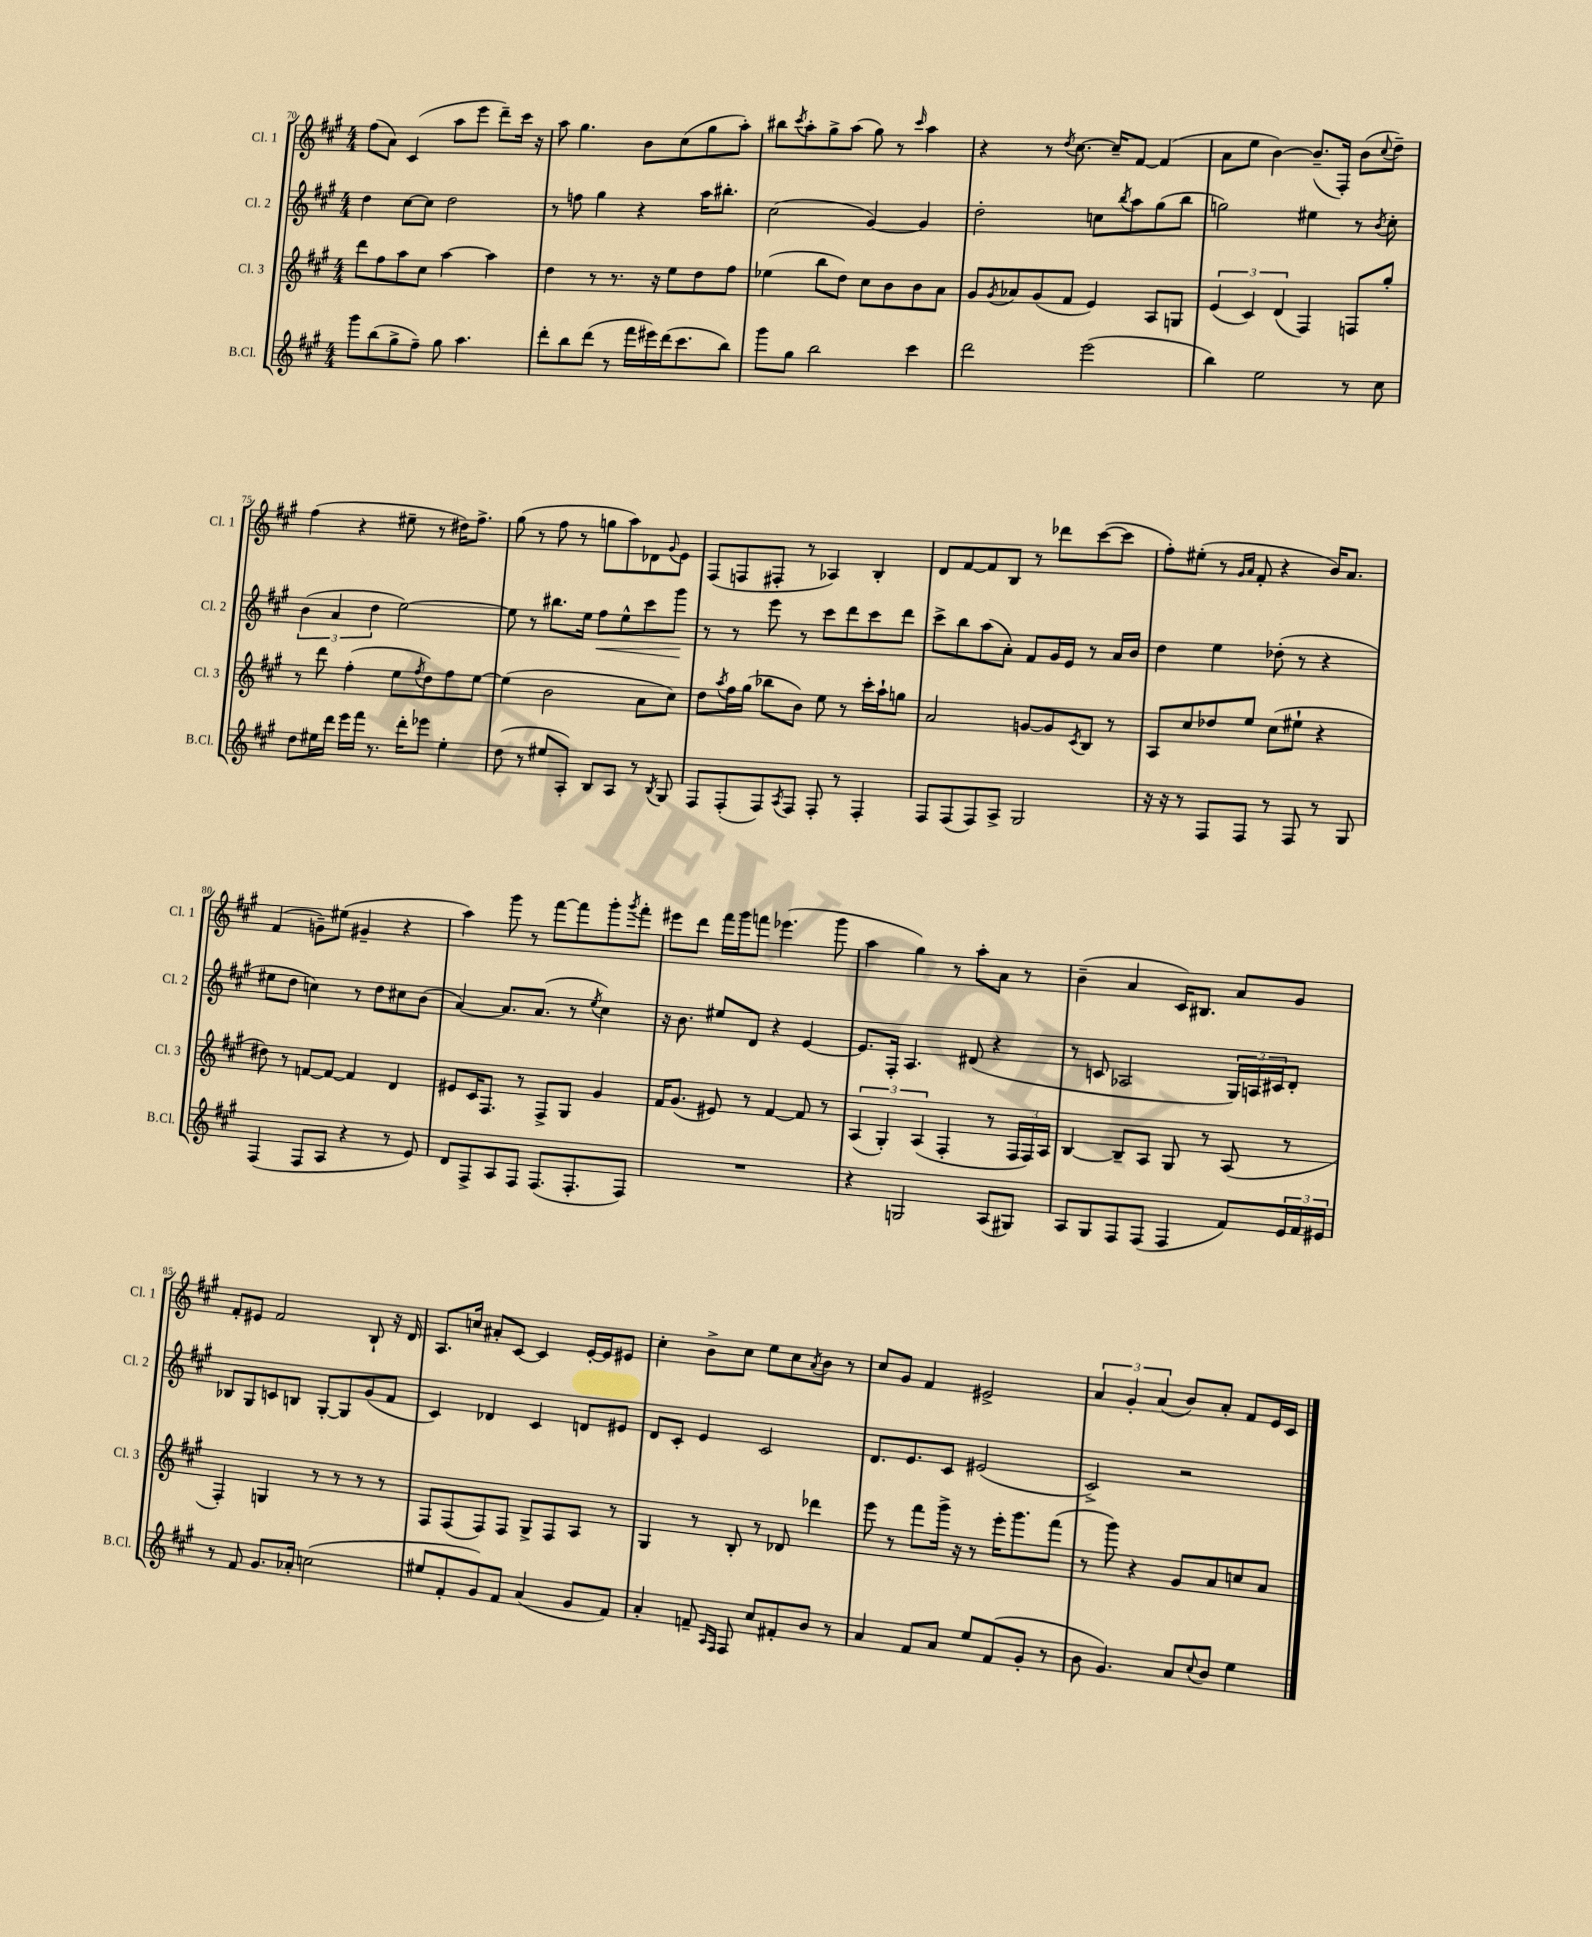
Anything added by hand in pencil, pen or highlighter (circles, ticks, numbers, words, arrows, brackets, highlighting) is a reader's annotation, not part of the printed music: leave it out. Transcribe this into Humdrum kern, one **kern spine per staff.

**kern	**kern	**kern	**dynam	**kern
*part4	*part3	*part2	*part2	*part1
*staff4	*staff3	*staff2	*staff2	*staff1
*I"B.Cl.	*I"Cl. 3	*I"Cl. 2	*	*I"Cl. 1
*I'B.Cl.	*I'Cl. 3	*I'Cl. 2	*	*I'Cl. 1
*clefG2	*clefG2	*clefG2	*	*clefG2
*k[f#c#g#]	*k[f#c#g#]	*k[f#c#g#]	*	*k[f#c#g#]
*M4/4	*M4/4	*M4/4	*	*M4/4
=70	=70	=70	=70	=70
8ggg#\L	8ddd\L	4dd\	.	(8ff#\L
(8bb\	8ff#\	.	.	8a\J)
8gg#^\	8aa\	[8cc#\L	.	(4c#/
8ff#~\J)	8cc#\J	8cc#\J]	.	.
8gg#\	[4aa\	2dd\	.	8aa\L
4.aa\	.	.	.	8eee\J
.	4aa\]	.	.	8ddd~\L)
.	.	.	.	16ccc#\Jk
.	.	.	.	16r
=71	=71	=71	=71	=71
8ddd'\L	4dd\	8r	.	8aa\
8bb\	.	8ffn\	.	4.gg#\
(8ddd\J	8r	4gg#\	.	.
8r	8.r	.	.	.
16fff#\LL	.	4r	.	8b\L
16eee#X\)	16r	.	.	.
(16ddd\J	8ee\L	.	.	(8cc#\
8.ccc#\	.	.	.	.
.	8dd\	16aa\KL	.	8gg#\
.	.	8.bb#X'\J	.	.
8bb\J)	8ff#\J	.	.	8aa'\J)
=72	=72	=72	=72	=72
8ggg#\L	(4ee-X\	(2cc#\	.	8bb#X\L
.	.	.	.	8qccc#/
8gg#\J	.	.	.	8aa'\
2bb\	8bb\L	.	.	8gg#^\
.	8dd\J)	.	.	(8aa\J
.	8cc#\L	[4g#/)	.	8gg#\)
.	8b\	.	.	8r
.	.	.	.	16qqccc#/
4ccc#\	8b\	4g#/]	.	4aa\
.	8a\J	.	.	.
=73	=73	=73	=73	=73
2ddd\	8g#/L	2dd'\	.	4r
.	8qg#/	.	.	.
.	8a-X/	.	.	.
.	(8g#/	.	.	8r
.	.	.	.	8qdd/
.	8f#/J	.	.	[8.cc#\
(2eee\	4e/)	8ccn\L	.	.
.	.	.	.	16cc#~/KL]
.	.	8qbb/	.	.
.	.	8aa\	.	[8f#/J
.	8A/L	(8gg#\	.	(4f#/]
.	8Gn/J	8bb\J	.	.
=74	=74	=74	=74	=74
4bb\)	(6e/	2ggn\)	.	8a\L
.	.	.	.	8ee\J
.	6c#/)	.	.	.
2ee\	.	.	.	[4b\)
.	(6d/	.	.	.
.	4F#/)	4ee#X\	.	(8.b~/L]
.	.	.	.	16F#'/Jk)
8r	8Fn/L	8r	.	(8b\L
.	.	8qb/	.	8qqcc#/
8cc#\	8gg#'/J	8cc#'\	.	8dd~\J)
!!LO:LB:g=z
=75	=75	=75	=75	=75
8dd\L	8r	(6b\	.	(4ff#\
16ee#X\L	8ddd\	.	.	.
.	.	6a/	.	.
16ddd\JJ	.	.	.	.
16eee\LL	(4ff#'\	.	.	4r
16fff#\JJ	.	.	.	.
.	.	6dd\	.	.
8.r	.	.	.	.
.	8ee\L	[2ee\)	.	8ee#X~\
16ddd'\KL	.	.	.	.
.	8qff#/	.	.	.
8eee-X\J	8dd\)	.	.	8r
4ee#'\	8ff#\	.	.	16dd#X\KL)
.	.	.	.	8.ff#^\J
.	[8ee\J	.	.	.
=76	=76	=76	=76	=76
(8dd\	(4ee\]	8ee\]	.	(8gg#\
8r	.	8r	.	8r
8ee#X/L	2b\	8.bb#X\L	.	8ff#\
8A'/J)	.	.	.	8r
.	.	16ee\Jk	.	.
!	!	!	!LO:HP:b	!
8B/L	.	8ff#\L	<	8ggn\L
8A/J	.	8ee^^\	.	8aa\)
8r	8a\L	8ccc#\	.	8d-X\
8qB/	.	.	.	8qqg#/
8G#/	8cc#\J)	8ggg#\J	.	8e\J
.	.	.	[	.
=77	=77	=77	=77	=77
8F#/L	8dd\L	8r	.	(8F#/L
.	8qaa/	.	.	.
(8F#'/	16ff#\L	8r	.	8Fn/
.	(16gg#\JJ	.	.	.
8F#/)	8bb-X\L	8eee\	.	8F#X'/J
8qA/	.	.	.	.
8F#/J	8b\J)	8r	.	8r
8F#'/	8ee\	8ccc#\L	.	4A-X/)
8r	8r	8ddd\	.	.
4F#'/	16ccc#'\LL	8ccc#\	.	4B'/
.	16aa`\J	.	.	.
.	8ggn\J	8ddd\J	.	.
=78	=78	=78	=78	=78
8F#/L	2a/	8ccc#^\L	.	8d/L
(8F#/	.	8bb\	.	[8f#/
8F#/)	.	(8aa\	.	8f#/]
8A^/J	.	8a'\J)	.	8B/J
2G#/	[8gn/L	8f#/L	.	8r
.	8g/]	16g#/L	.	8ddd-X\L
.	.	16e/JJ	.	.
.	8qc#/	.	.	.
.	8B/J	8r	.	([8ccc#\
.	8r	16a/LL	.	8ccc#\J]
.	.	16b/JJ	.	.
=79	=79	=79	=79	=79
16r	8A/L	4dd\	.	8ff#'\L)
16r	.	.	.	.
8r	8cc#/	.	.	(8ee#X'\J
8F#/L	8dd-X/	4ee\	.	8r
.	.	.	.	16qqg#/LL
.	.	.	.	16qqa/JJ
8F#/J	8ee/J	.	.	8f#'/
8r	(8cc#\L	(8dd-X'\	.	4r
8F#/	8ee#X`\J	8r	.	.
8r	4r	4r	.	16b/KL)
.	.	.	.	8.a/J
8G#/	.	.	.	.
!!LO:LB:g=z
=80	=80	=80	=80	=80
(4F#/	8dd#X\)	8ee#X\L	.	(4f#/
.	8r	8dd\J	.	.
8F#/L	[8fn/L	4ccn\)	.	8gn~\L)
8A/J	8f/J_	.	.	(8ee#X\J
4r	4f/]	8r	.	4g#X~/
.	.	8dd\L	.	.
8r	4d/	8cc#X\	.	4r
8e/)	.	(8b\J	.	.
=81	=81	=81	=81	=81
8d/L	8e#X/L	[4a/)	.	4aa\)
8F#^/	16c#/K	.	.	.
.	8.F#/J	.	.	.
8A/	.	8.a/L]	.	8ggg#\
8F#/J	8r	.	.	8r
.	.	(8.a/J	.	.
(8.F#/L	8F#^/L	.	.	[8fff#\L
.	8G#/J	8r	.	8fff#\]
8.F#'/	.	.	.	.
.	.	8qee/	.	.
.	4g#/	4cc#\)	.	8ggg#'\
.	.	.	.	8qggg#/
8F#/J)	.	.	.	8fff#'\J
=82	=82	=82	=82	=82
1r	16f#/KL	16r	.	8eee#X\L
.	(8.g#/J	8.b\	.	.
.	.	.	.	8ddd\J
.	8e#X/)	8ee#X/L	.	16fff#\LL
.	.	.	.	16ggg#\J
.	8r	8d/J	.	8fffn\J
.	[4f#/	4r	.	(4.eee-X\
.	8f#/]	[4e/	.	.
.	8r	.	.	8ggg#\
=83	=83	=83	=83	=83
4r	(6A/	8.e/L]	.	4aa\
.	6G#'/)	.	.	.
.	.	16F#'/Jk	.	.
2Gn/	.	4.A/	.	4gg#\)
.	(6A/	.	.	.
.	4F#'/	.	.	8r
.	.	(8d#X/	.	8aa'\L
(8A/L	8r	4r	.	8a\J
8G#X/J)	24F#/LL	.	.	8r
.	24F#/)	.	.	.
.	24A/JJ	.	.	.
=84	=84	=84	=84	=84
8A/L	[4B/	8r	.	(4b~\
8G#/	.	8cn/	.	.
8F#/	8B~/L]	2A-X/	.	4a/
(8F#/J	8A/J	.	.	.
4F#/	8G#/	.	.	16c#/KL)
.	.	.	.	8.B#X/J
.	8r	.	.	.
8f#/L)	(8A/	24G#/LL)	.	8a/L
.	.	24An/	.	.
.	.	24c#X/J	.	.
24e/L	8r	8d'/J	.	8g#/J
24f#/	.	.	.	.
24e#X/JJ	.	.	.	.
!!LO:LB:g=z
=85	=85	=85	=85	=85
8r	4F#'/)	8B-X/L	.	8f#'/L
8f#/	.	8G#/	.	8e#X/J
8.g#/L	4Gn/	8cn/	.	2f#/
.	.	8Bn/J	.	.
16a-X'/Jk	.	.	.	.
(2ccn\	8r	[8G#'/L	.	.
.	8r	8G#/]	.	.
.	8r	(8g#/	.	8B`/
.	8r	8f#/J	.	16r
.	.	.	.	16d/
=86	=86	=86	=86	=86
8ee#X/L	8F#/L	4c#/)	.	8.A/L
8f#'/	(8F#/	.	.	.
.	.	.	.	16ccn/Jk
8g#/)	8F#/)	4d-X/	.	8a#X'/L
8f#/J	8F#/J	.	.	[8c#/J
(4a/	8G#^/L	4c#/	.	4c#/]
.	8F#/	.	.	.
8g#/L	8A/J	8dn/L	.	[16e'/LL
.	.	.	.	16e/J]
8f#/J)	8r	8e#X/J	.	8e#X/J
=87	=87	=87	=87	=87
4a'/	4G#/	8d/L	.	4cc#'\
.	.	8c#'/J	.	.
8fn~/	8r	4e/	.	8b^\L
16qqA/LL	.	.	.	.
16qqF#/JJ	.	.	.	.
8F#/	8B'/	.	.	8cc#\J
8cc#/L	8r	2c#/	.	8ee\L
8f#X'/	8d-X/	.	.	8cc#\
.	.	.	.	8qa/
8b/J	4ddd-X\	.	.	8b\J
8r	.	.	.	8r
=88	=88	=88	=88	=88
4a/	8eee\	8.d/L	.	8cc#/L
.	8r	.	.	8g#/J
.	.	8.e/	.	.
8f#/L	8fff#\L	.	.	4f#/
8a/J	16ggg#^\Jk	8c#/J	.	.
.	16r	.	.	.
8ee/L	8r	(2e#X/	.	2e#X^/
(8f#/	16eee'\KL	.	.	.
.	8.ggg#\	.	.	.
8g#'/J	.	.	.	.
8r	(8fff#\J	.	.	.
=89	=89	=89	=89	=89
8b\	8r	2c#^/)	.	6a/
4.g#/)	8ggg#\)	.	.	.
.	.	.	.	6g#'/
.	4r	.	.	.
.	.	.	.	(6a/
8a/L	8g#/L	2r	.	8b/L)
8qqcc#/	.	.	.	.
8b/J	8a/	.	.	8a'/J
4ee\	8ccn/	.	.	8f#/L
.	8a/J	.	.	16e/L
.	.	.	.	16c#/JJ
==	==	==	==	==
*-	*-	*-	*-	*-
